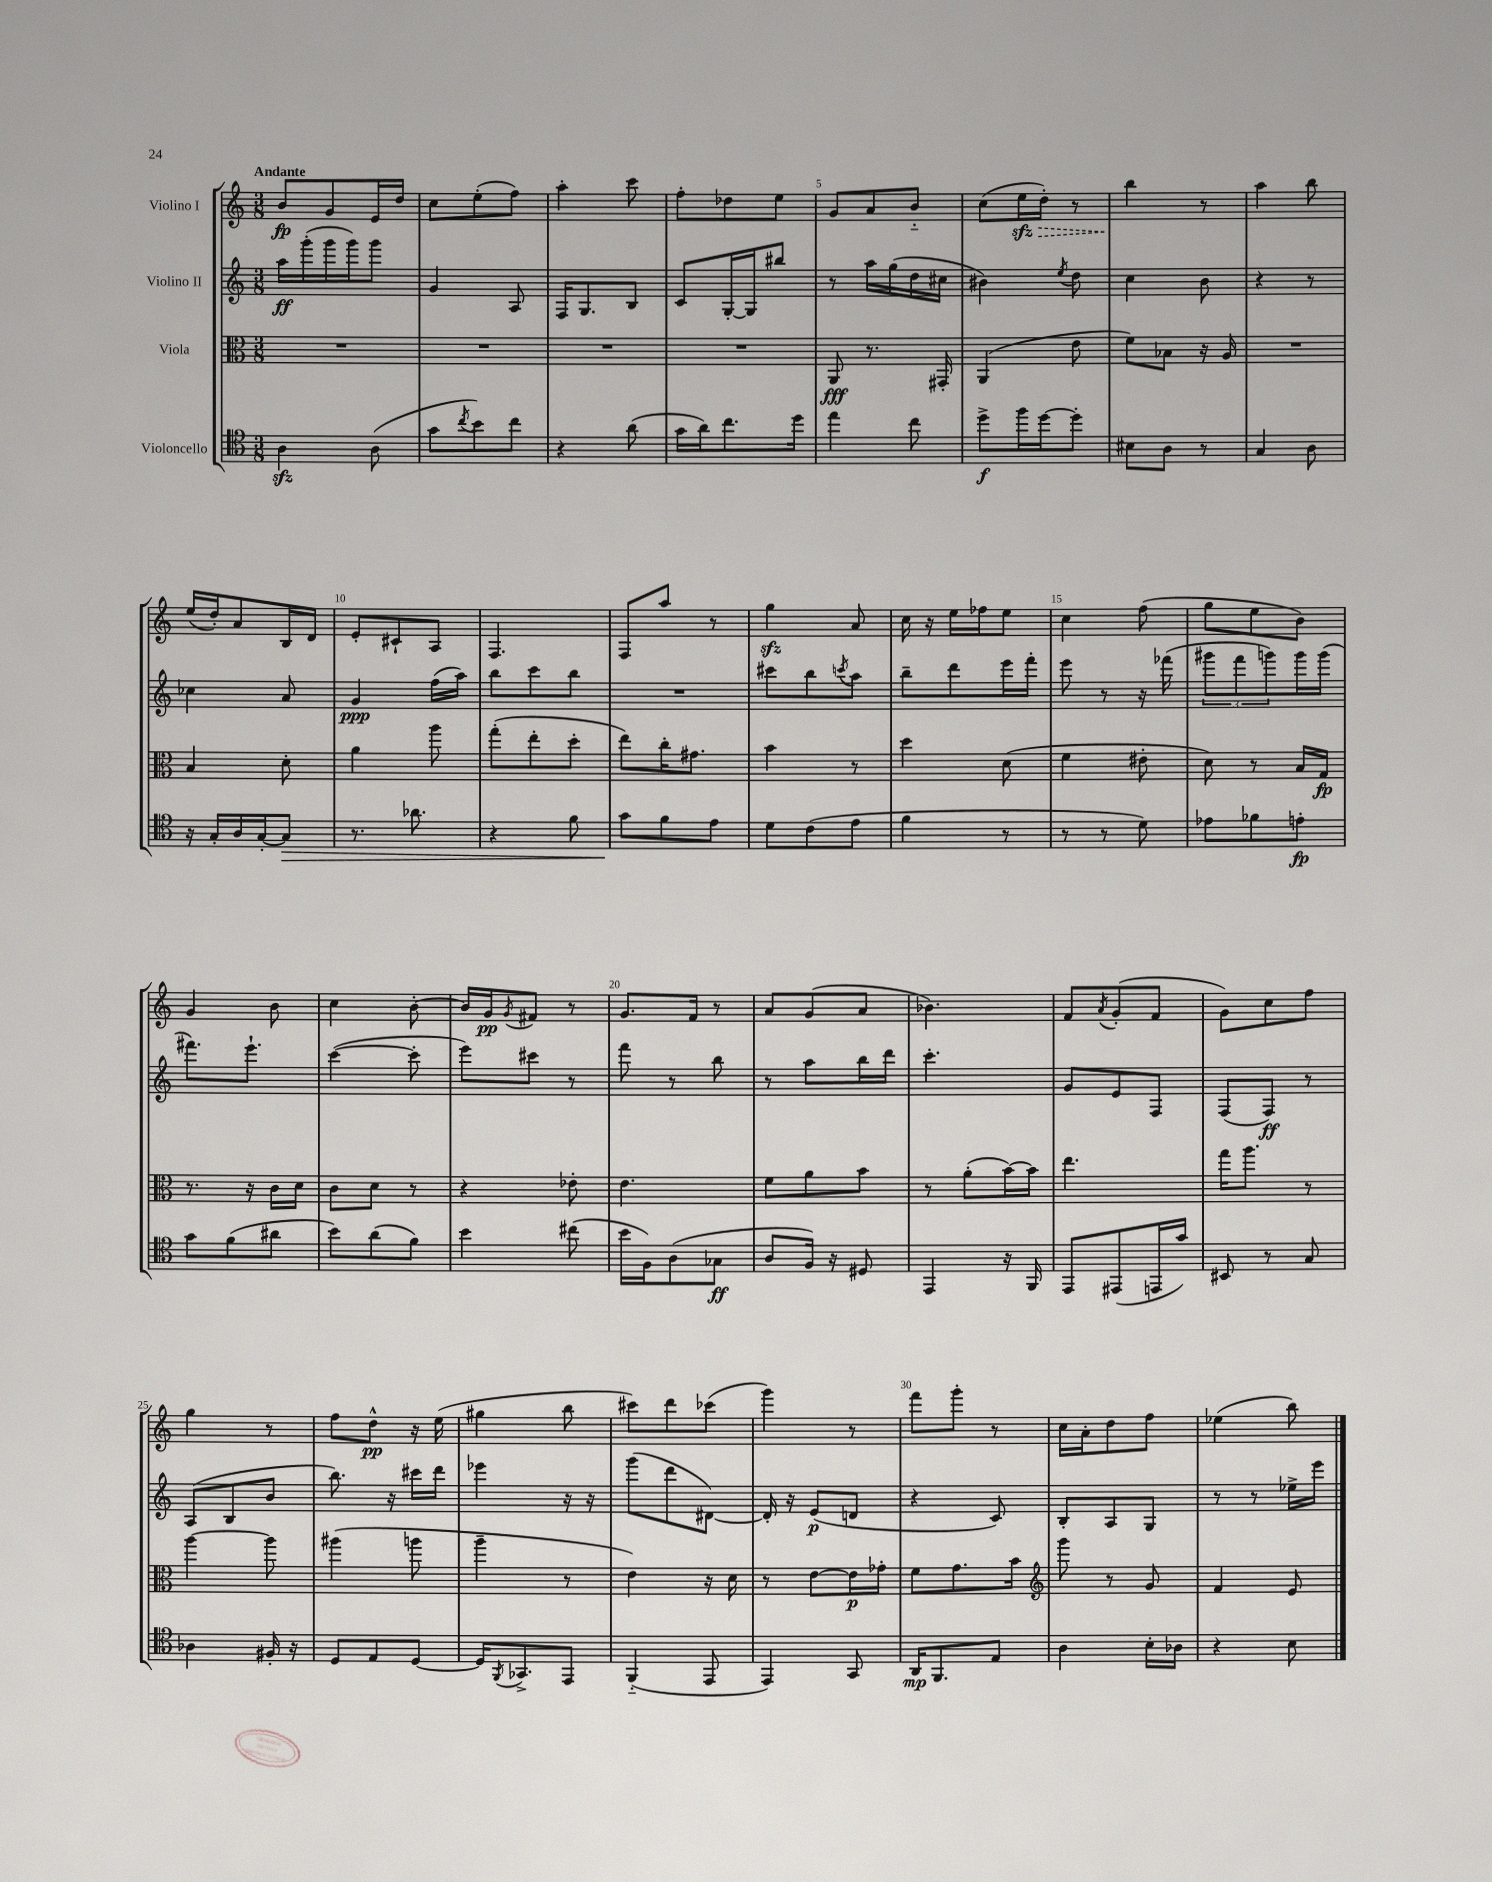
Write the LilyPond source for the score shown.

<<
\new StaffGroup <<
\new Staff = "s0" \with { instrumentName = "Violino I" } {
    \clef treble \key c \major \numericTimeSignature \time 3/8 \tempo "Andante"
    b'8\fp g'8 e'16 d''16 |
    c''8 e''8-.( f''8) |
    a''4-. c'''8 |
    f''8-. des''8 e''8 |
    g'8 a'8 b'8-_ |
    c''8( \once \override Hairpin.style = #'dashed-line e''16\sfz\> d''16-.) r8 |
    b''4\! r8 |
    a''4 b''8 |
    e''16( d''16-.) a'8 b16 d'16 |
    e'8-. cis'8-! a8 |
    f4. |
    f8 a''8 r8 |
    g''4\sfz a'8 |
    c''16 r16 e''16 fes''16 e''8 |
    c''4 f''8( |
    g''8 e''8 b'8) |
    g'4 b'8 |
    c''4 b'8~-. |
    b'16 g'16\pp \acciaccatura { g'8 } fis'8 r8 |
    g'8. f'16 r8 |
    a'8 g'8( a'8 |
    bes'4.) |
    f'8 \acciaccatura { a'8 } g'8-.( f'8 |
    g'8) c''8 f''8 |
    g''4 r8 |
    f''8 d''8-^\pp r16 e''16( |
    gis''4 b''8 |
    cis'''8) d'''8 ces'''8( |
    g'''4) r8 |
    f'''8 g'''8-. r8 |
    c''16 a'16-. d''8 f''8 |
    ees''4( b''8) \bar "|." |
}
\new Staff = "s1" \with { instrumentName = "Violino II" } {
    \clef treble \key c \major \numericTimeSignature \time 3/8
    a''16\ff g'''16-.( g'''16 g'''16) g'''8 |
    g'4 a8 |
    f16 g8. b8 |
    c'8 g16~-. g16 bis''8 |
    r8 a''16 g''16( d''16 cis''16 |
    bis'4) \acciaccatura { e''8 } d''8 |
    c''4 b'8 |
    r4 r8 |
    ces''4 a'8 |
    g'4\ppp f''16( a''16) |
    b''8 c'''8 b''8 |
    R4. |
    cis'''8 b''8 \acciaccatura { c'''8 } a''8 |
    b''8-- d'''8 e'''16 f'''16-. |
    e'''8 r8 r16 fes'''16( |
    \tuplet 3/2 { gis'''8 f'''8 g'''8) } g'''16 g'''16( |
    fis'''8.) e'''8.-! |
    c'''4~( c'''8-. |
    e'''8) cis'''8 r8 |
    f'''8 r8 b''8 |
    r8 a''8 b''16 d'''16 |
    c'''4.-. |
    g'8 e'8 f8 |
    f8( f8\ff) r8 |
    a8( b8 b'8 |
    b''8.) r16 cis'''16 d'''16 |
    ees'''4 r16 r16 |
    g'''8( d'''8 dis'8~) |
    dis'16-. r16 e'8\p( d'8 |
    r4 c'8) |
    b8-. a8 g8 |
    r8 r8 ees''16-> e'''16 \bar "|." |
}
\new Staff = "s2" \with { instrumentName = "Viola" } {
    \clef alto \key c \major \numericTimeSignature \time 3/8
    R4. |
    R4. |
    R4. |
    R4. |
    a,8\fff r8. gis,16-. |
    a,4( e'8 |
    f'8) bes8 r16 a16 |
    R4. |
    b4 d'8-. |
    a'4 a''8 |
    g''8-.( e''8-. d''8-. |
    e''8) c''16-. gis'8. |
    b'4 r8 |
    d''4 d'8( |
    f'4 eis'8-. |
    d'8) r8 b16 g16\fp |
    r8. r16 c'16 d'16 |
    c'8 d'8 r8 |
    r4 ees'8-. |
    e'4. |
    f'8 a'8 b'8 |
    r8 a'8-.( b'16~) b'16 |
    e''4. |
    g''16 a''8. r8 |
    a''4~ a''8 |
    ais''4( a''8 |
    a''4-- r8 |
    e'4) r16 d'16 |
    r8 e'8~ e'16\p ges'16-. |
    f'8 g'8. b'16 |
    \clef treble g'''8 r8 g'8 |
    f'4 e'8 \bar "|." |
}
\new Staff = "s3" \with { instrumentName = "Violoncello" } {
    \clef tenor \key c \major \numericTimeSignature \time 3/8
    a4\sfz a8( |
    g'8 \acciaccatura { c''8 } b'8) c''8 |
    r4 a'8( |
    g'16 a'16) c''8. d''16 |
    e''4 c''8 |
    d''8->\f f''16 d''16~ d''8-. |
    bis8 a8 r8 |
    g4 a8 |
    r16 g16-. a16 g16~-. g8\> |
    r8. aes'8. |
    r4 f'8 |
    g'8\! f'8 e'8 |
    d'8 c'8( e'8 |
    f'4 r8 |
    r8 r8 d'8) |
    ees'8 fes'8 e'8-.\fp |
    g'8 f'8( ais'8 |
    b'8) a'8( f'8) |
    b'4 cis''8( |
    b'16 f16) a8( ges8\ff |
    a8 f16) r16 dis8 |
    e,4 r16 f,16 |
    e,8 eis,8( e,16 g'16) |
    bis,8 r8 g8 |
    aes4 fis16-. r16 |
    d8 e8 d8~ |
    d16 \acciaccatura { f,8 } ges,8.-> e,8 |
    f,4-_( e,8 |
    e,4) g,8 |
    a,16\mp f,8. e8 |
    a4 b16-. aes16 |
    r4 b8 \bar "|." |
}
>>
>>
\layout { \context { \Score \override BarNumber.break-visibility = ##(#f #t #t) barNumberVisibility = #(every-nth-bar-number-visible 5) } }
